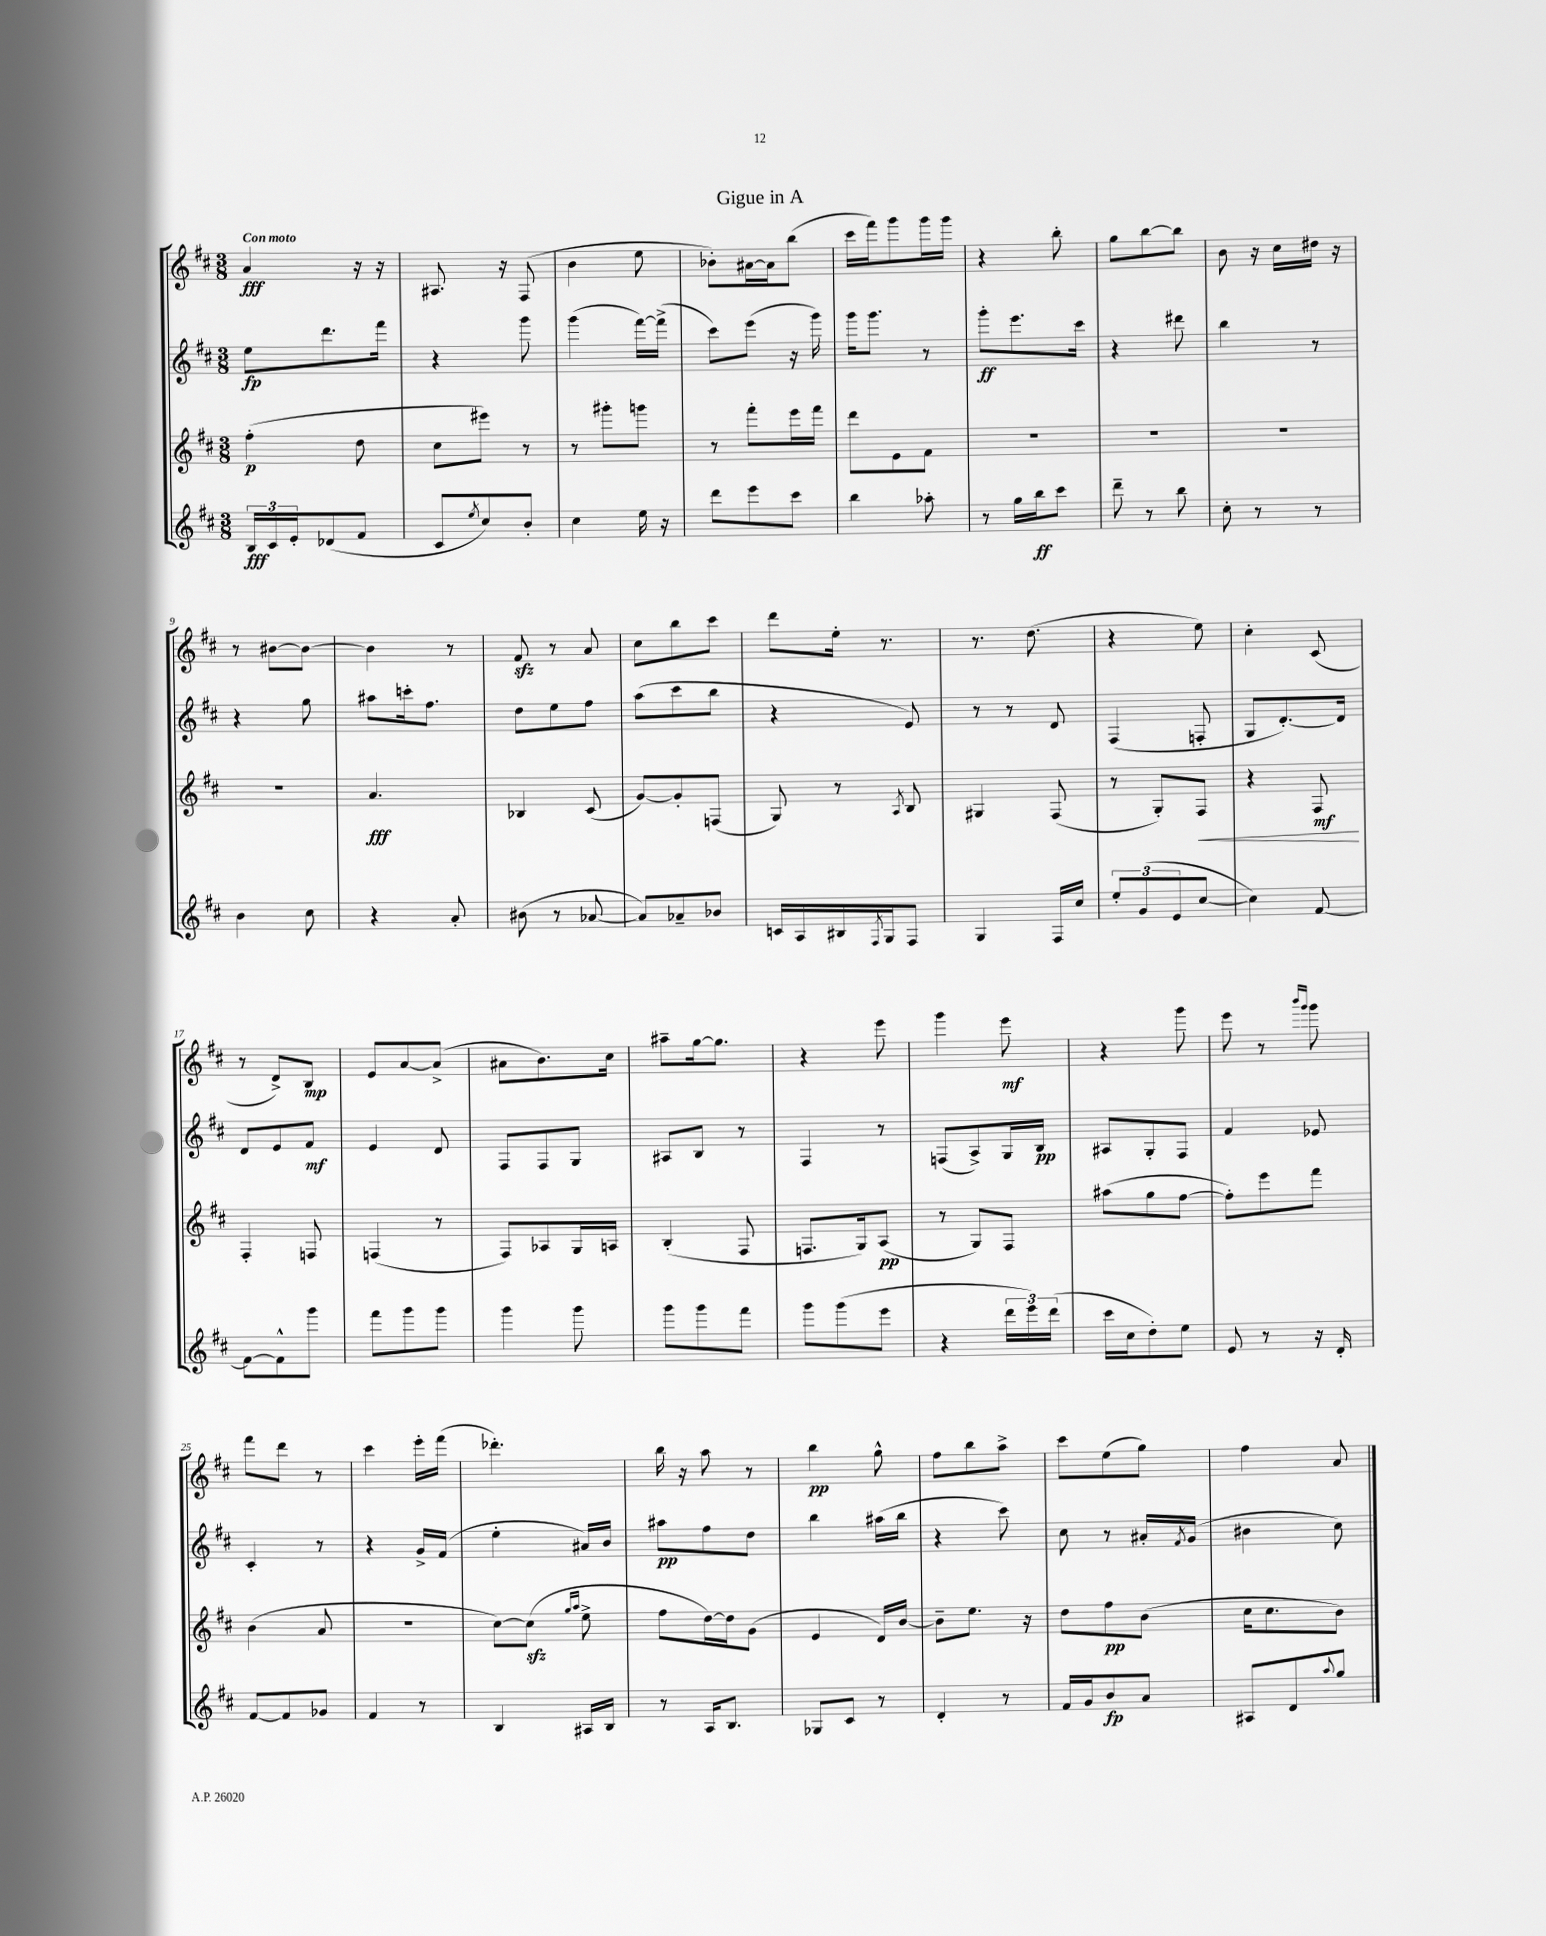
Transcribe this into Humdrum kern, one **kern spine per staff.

**kern	**kern	**kern	**kern
*staff4	*staff3	*staff2	*staff1
*clefG2	*clefG2	*clefG2	*clefG2
*k[f#c#]	*k[f#c#]	*k[f#c#]	*k[f#c#]
*M3/8	*M3/8	*M3/8	*M3/8
24B	(4ff#'	8ee	4a
24c#	.	.	.
24e'	.	.	.
(8d-	.	8.ddd	.
8f#	8dd	.	16r
.	.	16fff#	16r
=	=	=	=
8c#	8cc#	4r	8.A#
8qee	.	.	.
8cc#)	8eee#)	.	.
.	.	.	16r
8b'	8r	8ggg	(8F#
=	=	=	=
4cc#	8r	(4ggg	4b
.	8ggg#'	.	.
16ee	8ggg	[16fff#)	8ee
16r	.	(16fff#^]	.
=	=	=	=
8ddd	8r	8ccc#)	8b-')
8eee	8fff#'	(8eee	[16a#
.	.	.	16a#]
8ccc#	16eee	16r	(8bb
.	16fff#	16ggg)	.
=	=	=	=
4bb	8ddd	16ggg	16ccc#
.	.	8.ggg	16fff#)
.	8e	.	8ggg
8aa-'	8f#	8r	16ggg
.	.	.	16ggg
=	=	=	=
8r	4.r	8ggg'	4r
16gg	.	8.eee	.
16bb	.	.	.
8ccc#	.	.	8bb'
.	.	16ccc#	.
=	=	=	=
8ddd~	4.r	4r	8gg
8r	.	.	[8bb
8bb	.	8ddd#	8bb]
=	=	=	=
8cc#'	4.r	4bb	8b
8r	.	.	16r
.	.	.	16cc#
8r	.	8r	16dd#
.	.	.	16r
=	=	=	=
4b	4.r	4r	8r
.	.	.	[8b#
8cc#	.	8gg	8b#_
=	=	=	=
4r	4.a	8aa#	4b#]
.	.	16ccc'	.
.	.	8.ff#	.
8a'	.	.	8r
=	=	=	=
(8b#	4B-	8dd	8f#
8r	.	8ee	8r
[8a-	(8c#	8ff#	8a
=	=	=	=
8a-])	[8g)	(8aa	8cc#
8a-~	8g']	8ccc#	8bb
8b-	(8F	8bb	8ccc#
=	=	=	=
16c	8G)	4r	8ddd
16A	.	.	.
16B#	8r	.	16ee'
8qF#	.	.	.
16G	.	.	8.r
.	8qA	.	.
8F#	8B	8e)	.
=	=	=	=
4G	4G#	8r	8.r
.	.	8r	.
.	.	.	(8.dd
16F#	(8F#	8d	.
16cc#	.	.	.
=	=	=	=
12ee'	8r	(4F#	4r
(12g	.	.	.
.	8G')	.	.
12e	.	.	.
[8cc#	8F#	8F'	8ee)
=	=	=	=
4cc#])	4r	8G	4cc#'
.	.	[8.d')	.
[8f#	8F#	.	(8c#
.	.	16d]	.
=	=	=	=
8f#_	4F#'	8d	8r
8f#^^]	.	8e	8d^)
8ggg	8F	8f#	8B
=	=	=	=
8fff#	(4F	4e	8e
8ggg	.	.	[8a
8ggg	8r	8d	(8a^]
=	=	=	=
4ggg	8F#)	8F#	8a#
.	8A-	8F#	8.b)
8ggg	16G	8G	.
.	16A	.	16cc#
=	=	=	=
8ggg	(4B'	8A#	8aa#~
8ggg	.	8B	[16gg
.	.	.	8.gg]
8fff#	8F#	8r	.
=	=	=	=
8ggg	8.F	4F#	4r
(8ggg	.	.	.
.	16G)	.	.
8eee	(8A	8r	8eee
=	=	=	=
4r	8r	(8F	4ggg
.	8G)	8A^)	.
24ddd	8F#	16G	8eee
24eee)	.	.	.
.	.	16B	.
(24ddd	.	.	.
=	=	=	=
16ccc#	(8aa#	8A#	4r
16cc#	.	.	.
8dd')	8gg	8G'	.
8ee	[8ff#	8F#	8ggg
=	=	=	=
8e	8ff#'])	4f#	8eee
8r	8eee	.	8r
.	.	.	16qqbbb
.	.	.	16qqggg
16r	8fff#	8e-	8ggg
16d'	.	.	.
=	=	=	=
[8f#	(4b	4c#'	8fff#
8f#]	.	.	8ddd
8g-	8a	8r	8r
=	=	=	=
4f#	4.r	4r	4ccc#
8r	.	16g^	16eee'
.	.	(16f#	(16fff#
=	=	=	=
4B	[8cc#)	4ee'	4.ddd-')
.	(8cc#]	.	.
.	16qqgg	.	.
.	16qqaa	.	.
16A#	8ee^	16a#)	.
16B	.	16b	.
=	=	=	=
8r	8ff#	8aa#	16bb
.	.	.	16r
16A	[16dd)	8ff#	8aa
8.B	16dd]	.	.
.	(8g	8dd	8r
=	=	=	=
8G-	4e	4bb	4bb
8c#	.	.	.
8r	16d)	(16aa#	8gg^^
.	[16b	16bb	.
=	=	=	=
4d'	8b~]	4r	8ff#
.	8.ee	.	8bb
8r	.	8ccc#)	8aa^
.	16r	.	.
=	=	=	=
16f#	8dd	8cc#	8ccc#
16g	.	.	.
8b	8ff#	8r	(8ee
8a	(8b	16a#'	8gg)
.	.	8qf#	.
.	.	(16g	.
=	=	=	=
8A#	16cc#	4b#	4ff#
.	8.cc#	.	.
8d	.	.	.
8qqaa	.	.	.
8gg	8b)	8cc#)	8a
==	==	==	==
*-	*-	*-	*-
